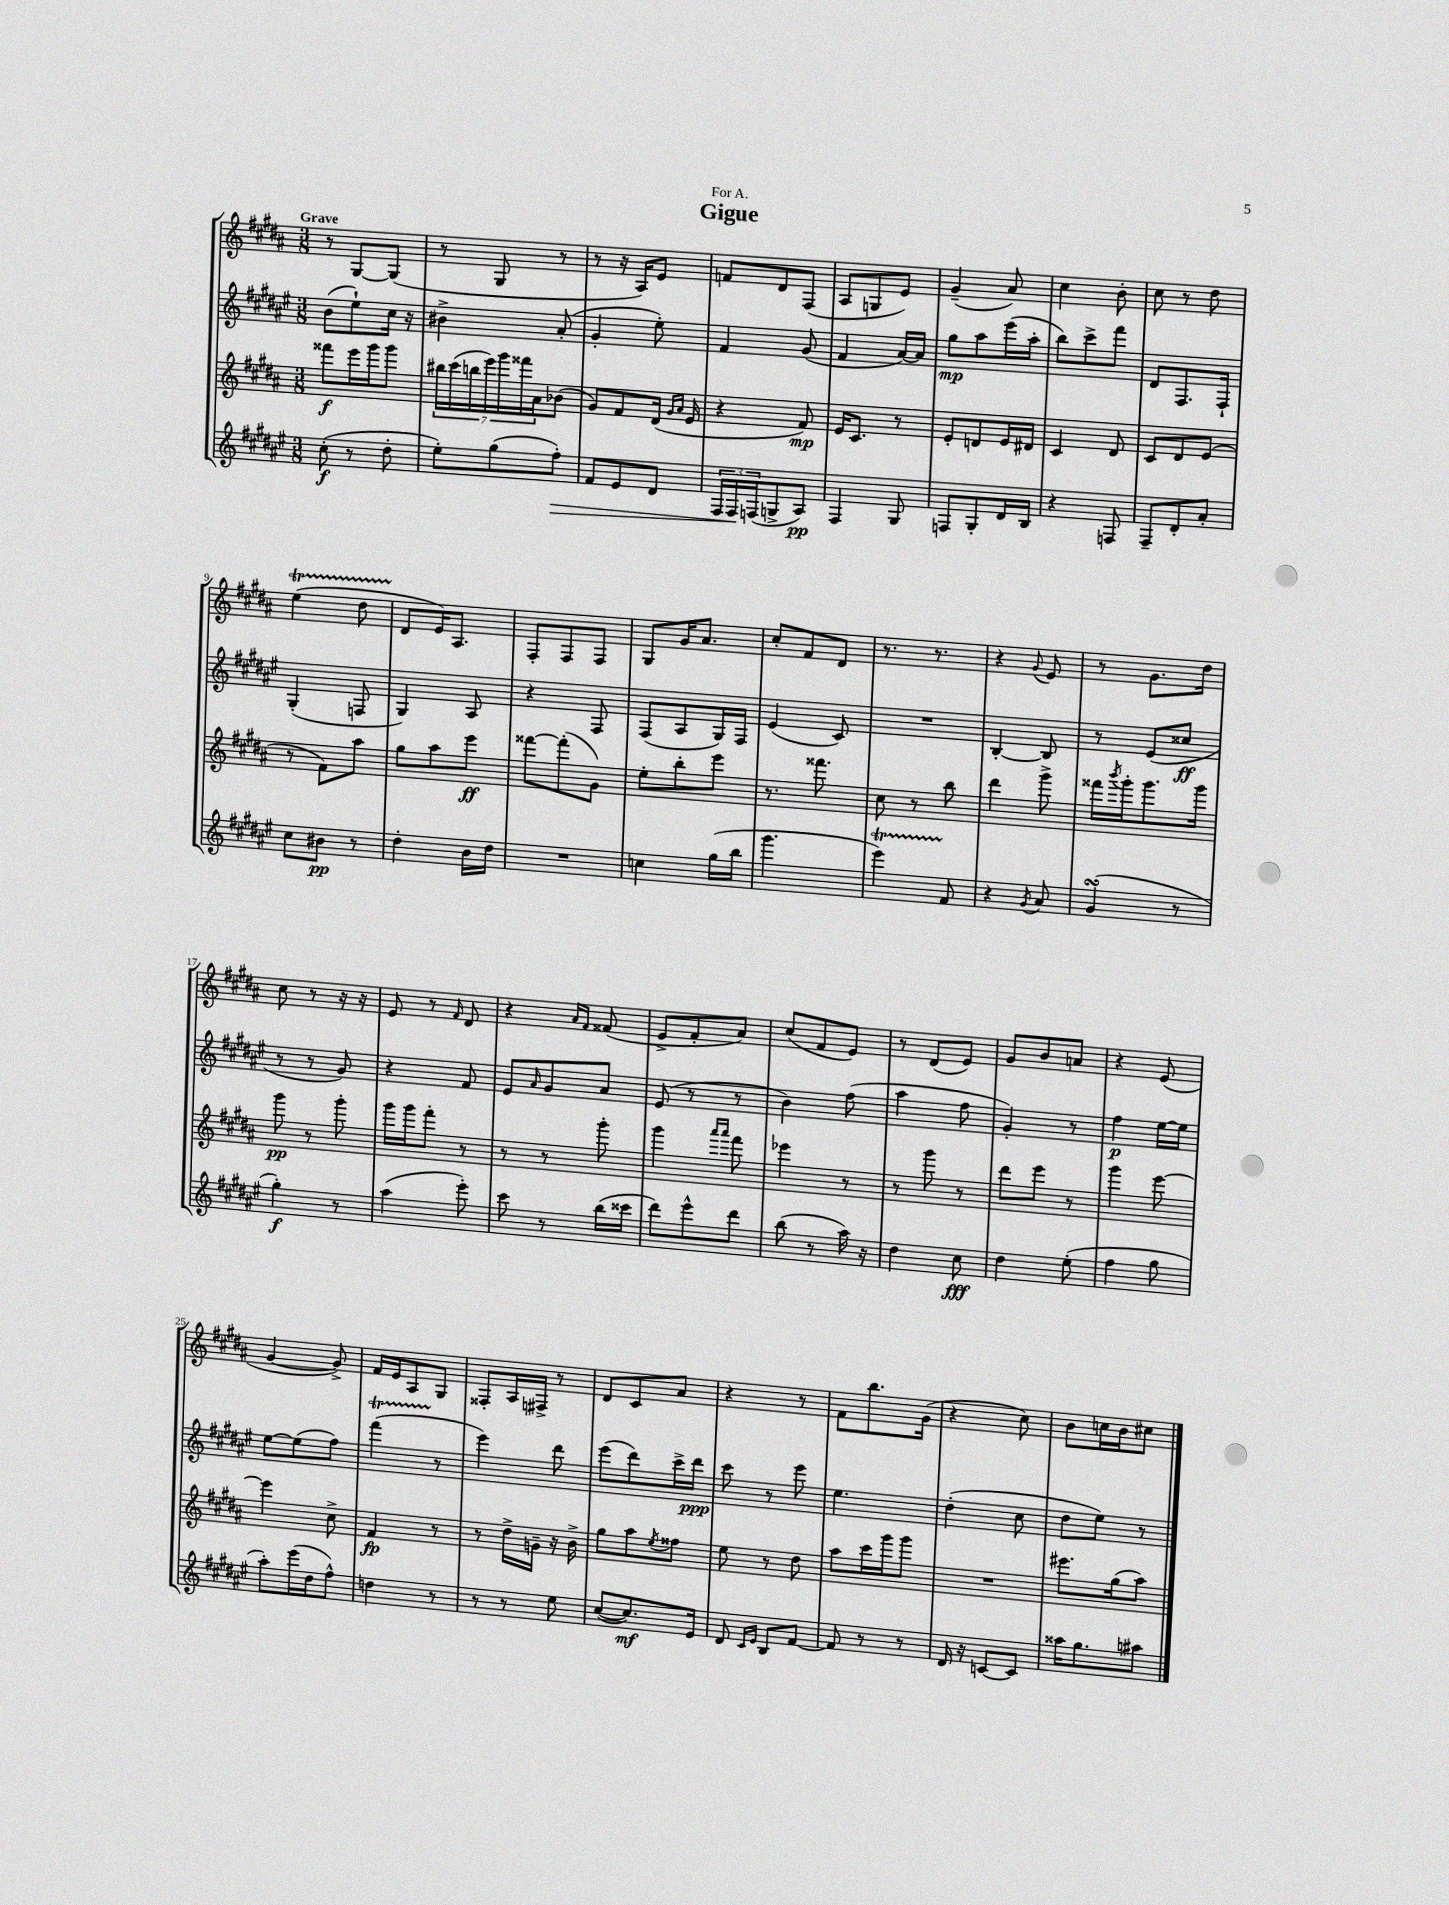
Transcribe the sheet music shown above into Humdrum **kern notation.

**kern	**kern	**kern	**kern
*staff4	*staff3	*staff2	*staff1
*clefG2	*clefG2	*clefG2	*clefG2
*k[f#c#g#d#a#e#]	*k[f#c#g#d#a#]	*k[f#c#g#d#a#e#]	*k[f#c#g#d#a#]
*M3/8	*M3/8	*M3/8	*M3/8
(8cc#'	8fff##	(8b	8r
8r	16eee	8ee#`)	[8G#
.	16ggg#	.	.
8dd#'	8ggg#	16cc#	(8G#]
.	.	16r	.
=	=	=	=
8ee#')	28bb#	4b#^	8r
.	(28ccc#	.	.
.	28bb	.	.
.	28eee)	.	.
(8gg#	.	.	8G#
.	28ggg#	.	.
.	28fff##	.	.
.	28a#	.	.
8ff#')	(8b-	(8a#'	8r
=	=	=	=
8f#	8g#)	4g#'	8r
8e#	8f#	.	16r
.	.	.	16A#)
8d#	(16d#	8ee#')	8e
.	16qqg#	.	.
.	16qqa#	.	.
.	16e	.	.
=	=	=	=
24F#	4r	4f#	8f
24F#	.	.	.
(24F	.	.	.
8G^	.	.	8d#
8A#)	8f#)	(8g#	(8F#
=	=	=	=
4F#	16e	4f#	8A#
.	8.c#	.	.
.	.	.	8G
8G#	8r	[16a#)	8e)
.	.	16a#]	.
=	=	=	=
8F	8e'	8gg#	(4g#~
8G#'	8d	8aa#	.
16d#	16e	(16eee#	8a#)
16B	16d#	16aa#'	.
=	=	=	=
4r	4c#	8bb)	4cc#
.	.	8ccc#^	.
8F	8d#	8fff#	8b'
=	=	=	=
8F#~	8c#	8d#	8cc#
8d#'	8d#	8.F#	8r
8a#'	(8e	.	8dd#
.	.	16F#`	.
=	=	=	=
8cc#	8r	(4G#'	(4ee
8b#	8f#)	.	.
8r	8aa#	8F	8dd#
=	=	=	=
4dd#'	8gg#	4G#)	8d#
.	8aa#	.	16e)
.	.	.	8.A#
16b	8eee	8A#	.
16dd#	.	.	.
=	=	=	=
4.r	[8fff##	4r	8F#'
.	(8fff##']	.	8F#
.	8g#)	8F#	8F#
=	=	=	=
4cc	8ee'	(8F#	8G#
.	8bb'	8A#	16g#
.	.	.	8.a#
(16gg#	8eee	16G#)	.
16bb	.	16F#	.
=	=	=	=
4.ggg#	8.r	(4e#	8cc#'
.	.	.	8f#
.	8.fff##	.	.
.	.	8c#)	8d#
=	=	=	=
4eee#)	8cc#	4.r	8.r
.	8r	.	.
.	.	.	8.r
8f#	8bb	.	.
=	=	=	=
4r	4ddd#	[4B'	4r
8qg#	.	.	8qqg#
8a#	8ggg#^	8B]	8e
=	=	=	=
(4g#	16fff##	8r	8r
.	8qbbb	.	.
.	16ggg#'	.	.
.	8.ggg#	(8e#	8.g#
8r	.	8cc##	.
.	16ggg#	.	16dd#
=	=	=	=
4gg#')	8ggg#	8r	8cc#
.	8r	8r	8r
8r	8ggg#'	8g#)	16r
.	.	.	16r
=	=	=	=
(4aa#	16ggg#	4r	8e
.	16ggg#	.	.
.	8fff#'	.	8r
.	.	.	16qqf#
8eee#')	8r	8f#	8d#
=	=	=	=
8ccc#	8r	8e#	4r
.	.	16qqa#	.
8r	8r	8g#	.
.	.	.	16qqa#
.	.	.	16qqf#
(16bb	8ggg#'	8a#	(8f##
16ccc##	.	.	.
=	=	=	=
8ddd#)	4ggg#	(8e#	8e^
8eee#^^	.	8r	8f#'
.	16qqaaa#	.	.
.	16qqaaa#	.	.
8ddd#	8fff#	8r	8a#)
=	=	=	=
(8bb	4eee-	4b)	(8cc#
8r	.	.	8f#
16aa#)	8r	(8ff#	8e)
16r	.	.	.
=	=	=	=
4dd#	8r	4aa#	8r
.	8ggg#	.	(8d#
8cc#	8r	8ff#	8e)
=	=	=	=
4dd#	8ddd#	4g#')	8g#
.	8eee	.	8b
(8ee#'	8r	8r	8a
=	=	=	=
4ff#	4ggg#	4ff#	4r
8gg#	[8eee	[16ee#	(8e
.	.	16ee#]	.
=	=	=	=
8aa#')	4eee]	[8ee#	[4g#
(16eee#	.	(8ee#]	.
16dd#	.	.	.
8ff#^^)	8cc#^	8ff#)	8g#^])
=	=	=	=
4dd	4f#	(4fff#	16f#
.	.	.	16e
.	.	.	8A#
8r	8r	8r	8G#
=	=	=	=
8r	8r	4eee#)	8F##'
8r	16dd#^	.	16A#
.	16g~	.	16F#^
8ee#	16r	8ddd#	8r
.	16b^	.	.
=	=	=	=
([8cc#	8gg#	(8eee#	8d#
8.cc#])	8aa#	8ddd#)	8c#
.	8qee	.	.
.	8ff##	16ccc#^	8a#
16e#	.	16ddd#	.
=	=	=	=
8d#	8ee	8ccc#	4r
16qqc#	.	.	.
16qqe#	.	.	.
8B	8r	8r	.
[8f#	8dd#	8eee#	8r
=	=	=	=
8f#]	8aa#	4.ee#	8f#
8r	16ccc#	.	8.bb
.	16ggg#	.	.
8r	8ggg#	.	.
.	.	.	(16g#
=	=	=	=
16d#	4.r	(4dd#'	4r
16r	.	.	.
[8c	.	.	.
8c]	.	8cc#	8cc#)
=	=	=	=
16aa##	8.eee#	8dd#	8b
8.gg#	.	.	.
.	.	8ee#)	16cc
.	(16gg#	.	16b
8aa#	8aa#)	8r	8cc#
==	==	==	==
*-	*-	*-	*-
